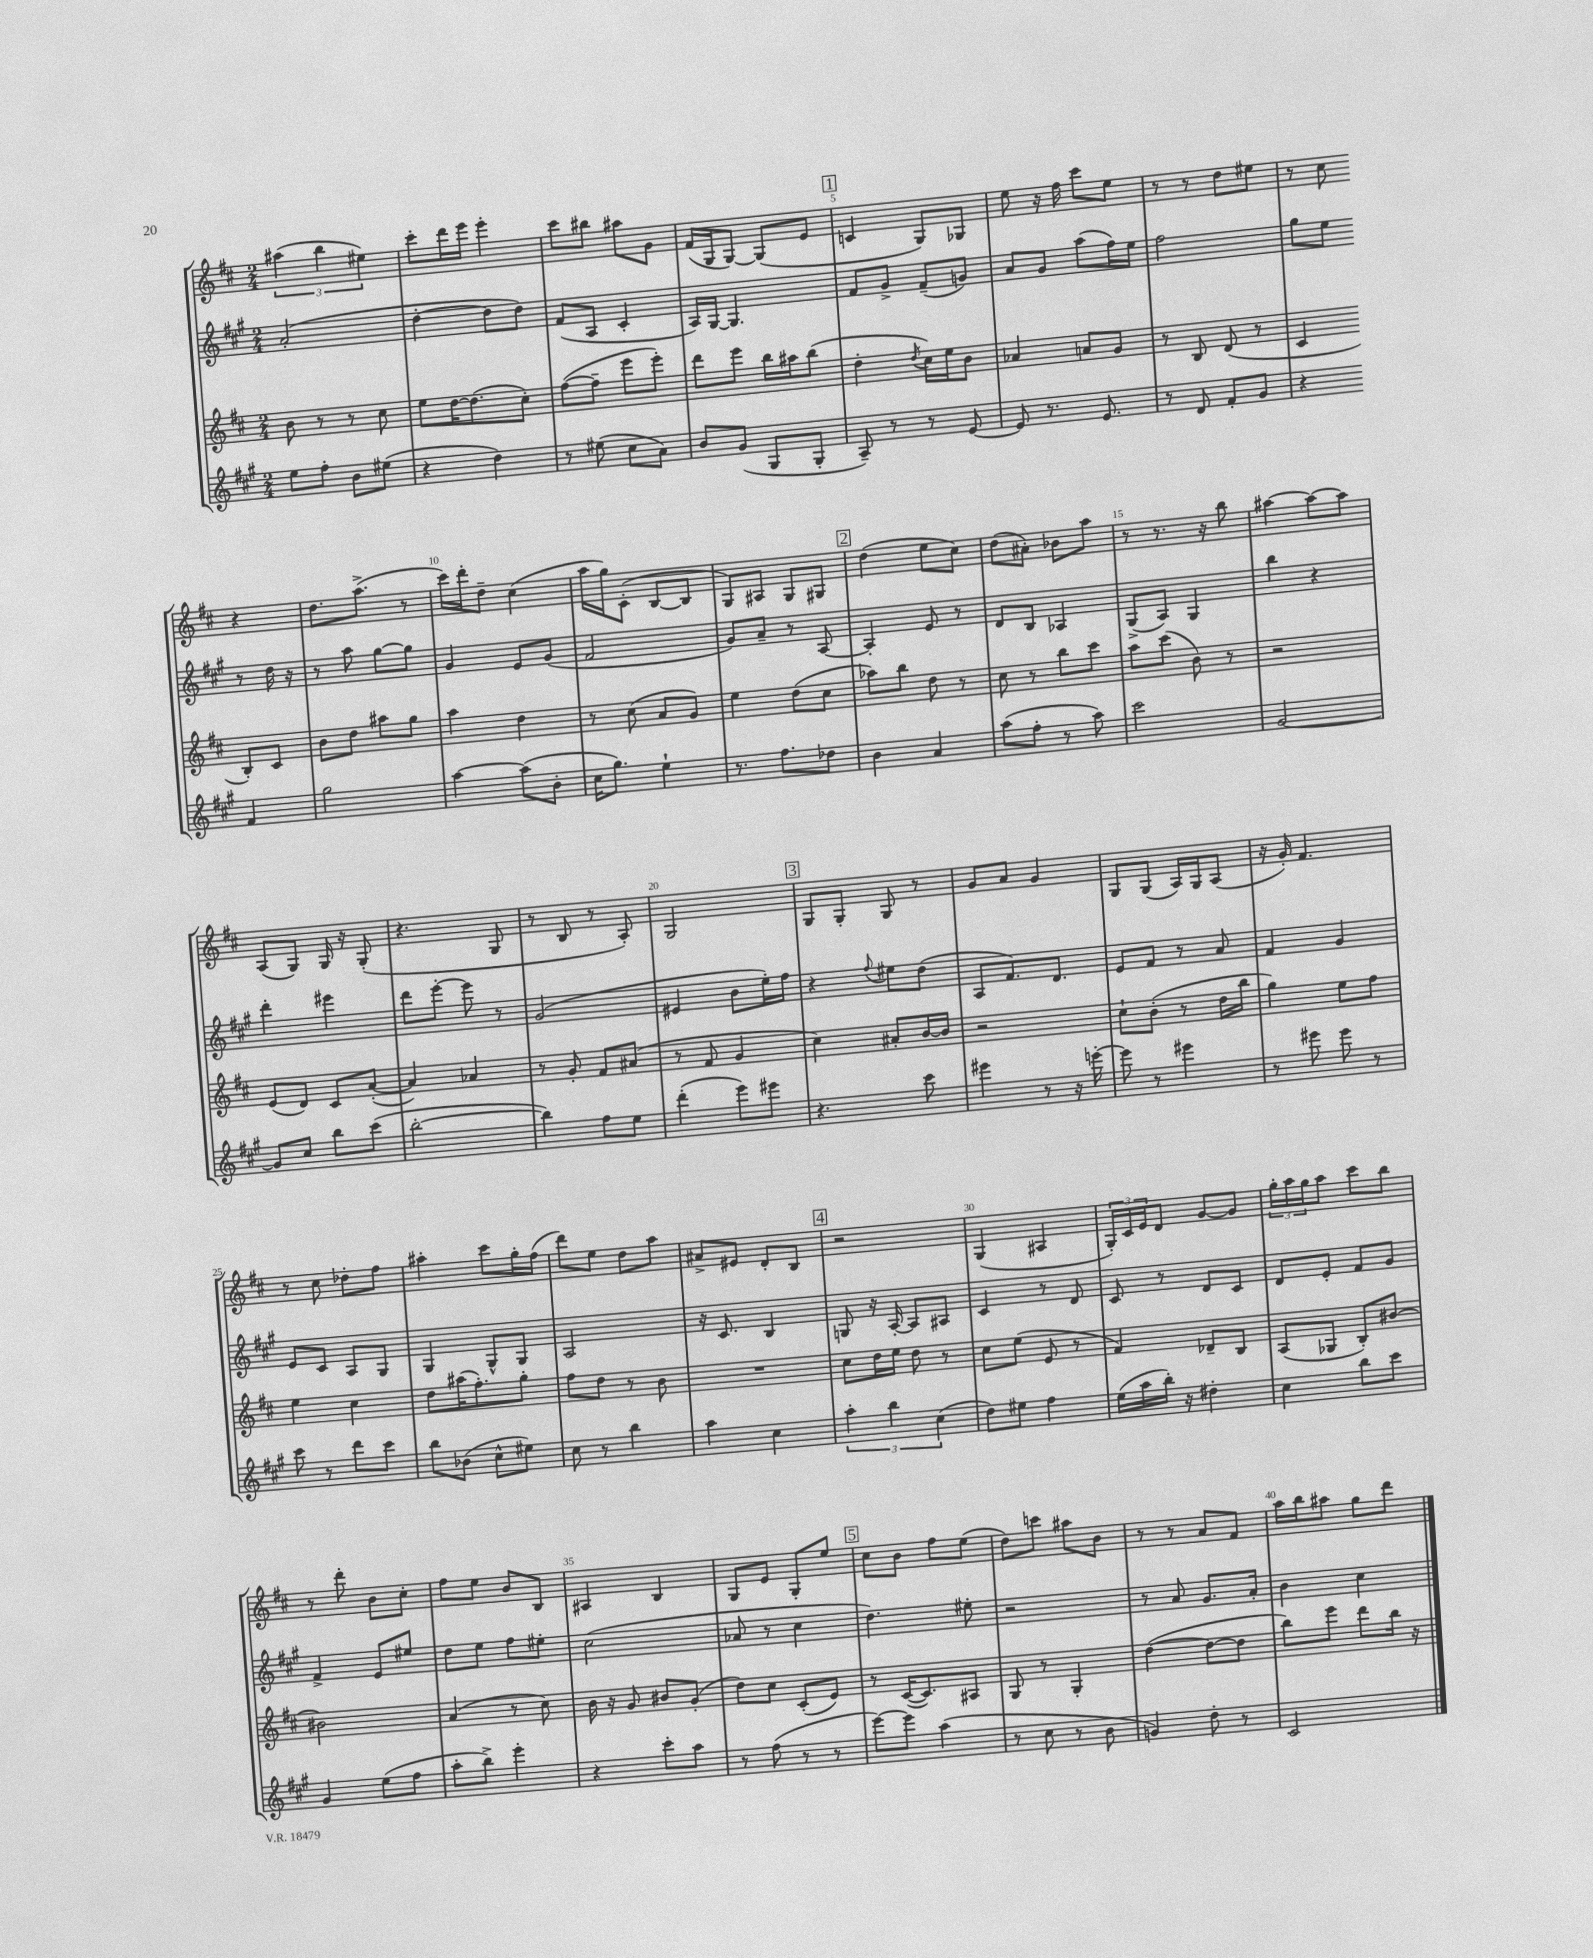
<<
\new StaffGroup <<
\new Staff = "s0" {
    \clef treble \key d \major \numericTimeSignature \time 2/4
    \tuplet 3/2 { ais''4( b''4 eis''4) } |
    cis'''8-. d'''16 e'''16 e'''4-. |
    cis'''8 bis''8 ais''8 g'8 |
    fis'16( g16 g8~) g8( e'8 |
    \mark \markup { \box "1" } c'4 g8) ges8 |
    e''8 r16 fis''16 cis'''8 e''8 |
    r8 r8 d''8 eis''8 |
    r8 cis''8 r4 |
    d''8. a''8.->( r8 |
    cis'''16) d'''16-. d''8-- cis''4( |
    a''16 g''16) cis'8-.( b8~ b8 |
    g8) ais8 g8 gis8 |
    \mark \markup { \box "2" } d''4( e''8 cis''8) |
    d''8( ais'8-.) bes'8 a''8 |
    r8 r8. r16 b''8 |
    ais''4~ ais''8~ ais''8 |
    a8( g8) g16 r16 g8-.( |
    r4. g8 |
    r8 b8 r8 a8-.) |
    g2 |
    \mark \markup { \box "3" } g8 g8-. g8 r8 |
    g'8 a'8 g'4 |
    g8 g8( a16) g16 a8( |
    r16 g'16-.) fis'4. |
    r8 cis''8 des''8-. fis''8 |
    ais''4-. cis'''8 g''16-. fis''16( |
    d'''8) e''8 d''8 a''8 |
    ais'8-> eis'8 d'8-. b8 |
    \mark \markup { \box "4" } r2 |
    g4( ais4 |
    \tuplet 3/2 { g16-.) cis'16 e'16 } d'8 g'8~ g'8 |
    \tuplet 3/2 { g''16-. a''16 g''16 } a''8 cis'''8 b''8 |
    r8 d'''8-. b'8 cis''8-. |
    fis''8 e''8 b'8 b8 |
    ais4 b4 |
    g8 e'8 g8-. e''8 |
    \mark \markup { \box "5" } cis''8 b'8 fis''8 e''8( |
    d''8) c'''8 ais''8 b'8 |
    r8 r8 a'8 fis'8 |
    a''16 b''16 ais''8 g''8 d'''8 \bar "|." |
}
\new Staff = "s1" {
    \clef treble \key a \major \numericTimeSignature \time 2/4
    a'2-.( |
    d''4~-. d''8 d''8) |
    fis'8( a8 cis'4-. |
    a16) gis16~ gis4. |
    \mark \markup { \box "1" } fis'8 gis'8-> fis'8--( g'8) |
    a'8 gis'8 a''8( fis''16) e''16 |
    fis''2 |
    gis''8 e''8 r8 d''16 r16 |
    r8 a''8 gis''8~ gis''8 |
    gis'4 e'8 gis'8( |
    fis'2 |
    gis'8) a'8-- r8 a8~ |
    \mark \markup { \box "2" } a4-. e'8 r8 |
    d'8 b8 aes4 |
    gis8->( a8) gis4 |
    b''4 r4 |
    d'''4-. eis'''4 |
    d'''8 e'''8~-. e'''8 r8 |
    gis'2( |
    eis'4 b'8 e''16-.) fis''16 |
    \mark \markup { \box "3" } r4 \appoggiatura { fis''8 } eis''8 d''8( |
    a8 fis'8.) d'8. |
    e'8 fis'8 r8 a'8 |
    fis'4 gis'4 |
    e'8 cis'8 a8 gis8 |
    gis4 gis8-^ gis8 |
    a2 |
    r16 cis'8. b4 |
    \mark \markup { \box "4" } g8 r16 a16~-. a8 ais8 |
    cis'4 r8 d'8 |
    cis'8 r8 d'8 cis'8 |
    d'8 e'8-. fis'8 gis'8 |
    fis'4-> e'8 eis''8 |
    d''8 e''8 fis''8 eis''8-. |
    cis''2( |
    aes'8 r8 cis''4 |
    \mark \markup { \box "5" } d''4.) eis''8-. |
    r2 |
    r8 a'8 gis'8. a'16-. |
    b'4 cis''4 \bar "|." |
}
\new Staff = "s2" {
    \clef treble \key d \major \numericTimeSignature \time 2/4
    b'8 r8 r8 cis''8 |
    e''8 d''16~ d''8.( cis''8-.) |
    fis''8~( fis''8-- e'''8 e'''8-.) |
    d'''8 e'''8 b''16 ais''16 b''8( |
    \mark \markup { \box "1" } d''4-. \acciaccatura { d''8 } cis''16) e''16 b'8 |
    aes'4 a'8 g'8 |
    r8 b8 d'8( r8 |
    cis'4 b8-.) cis'8 |
    b'8 d''8 ais''8 g''8 |
    a''4 d''4 |
    r8 cis''8( a'8 g'8) |
    e''4 d''8( cis''8 |
    \mark \markup { \box "2" } aes''8) b''8 d''8 r8 |
    cis''8 r8 b''8 cis'''8 |
    a''8 cis'''8( b'8) r8 |
    r2 |
    e'8( d'8) cis'8 a'8~-.( |
    a'4) aes'4 |
    r8 g'8-. fis'8 ais'8( |
    r8 fis'8 g'4 |
    \mark \markup { \box "3" } cis''4) ais'8-. b'16~ b'16 |
    r2 |
    cis''8-! b'8-.( r8 d''16 b''16 |
    g''4) e''8 fis''8 |
    e''4 cis''4 |
    d''8 ais''16( fis''8.-.) g''8-. |
    fis''8 d''8 r8 b'8 |
    R2 |
    \mark \markup { \box "4" } cis''8 d''16 e''16 d''8 r8 |
    cis''8 e''8( e'8 r8 |
    fis'4) des'8-- b8 |
    a8( ges8 b8-.) bis'8~ |
    bis'2 |
    a'4( r8 cis''8) |
    b'16 r16 g'8 bis'8 g'8-.( |
    d''8) cis''8 cis'8-.( e'8) |
    \mark \markup { \box "5" } r8 cis'16~( cis'8.) ais8 |
    g8 r8 g4-. |
    d''4~( d''8~ d''8 |
    b''8) e'''8 d'''8 b''16 r16 \bar "|." |
}
\new Staff = "s3" {
    \clef treble \key a \major \numericTimeSignature \time 2/4
    e''8 fis''8-. b'8 eis''8( |
    r4 d''4) |
    r8 eis''8( cis''8 a'8) |
    b'8 gis'8( gis8 gis8-. |
    \mark \markup { \box "1" } a8--) r8 r8 e'8~ |
    e'8 r8. e'8. |
    r8 d'8 fis'8-. gis'8 |
    r4 fis'4 |
    gis''2 |
    a''4~ a''8( b'8-. |
    cis''16 gis''8.) e''4-! |
    r8. fis''8. des''8 |
    \mark \markup { \box "2" } b'4 a'4 |
    a''8( fis''8-. r8 a''8) |
    cis'''2 |
    gis'2~ |
    gis'8 cis''8 b''8 cis'''8( |
    b''2~-. |
    b''4) fis''8 e''8 |
    d'''4-.( e'''8) eis'''8 |
    \mark \markup { \box "3" } r4. cis'''8 |
    eis'''4 r8 r16 e'''16~-. |
    e'''8 r8 eis'''4 |
    r8 eis'''8 eis'''8 r8 |
    cis'''8 r8 d'''8 cis'''8 |
    b''8 bes'8( cis''8-^ eis''8) |
    cis''8 r8 b''4 |
    a''4 cis''4 |
    \mark \markup { \box "4" } \tuplet 3/2 { a''4-. b''4 cis''4( } |
    d''8) eis''8 fis''4 |
    e''16( a''16 b''16-.) r16 dis''4-. |
    cis''4 b''8 cis'''8 |
    gis'4 e''8( fis''8 |
    a''8-. b''8->) e'''4-. |
    r4 cis'''8-. a''8 |
    r8 fis''8( r8 r8 |
    \mark \markup { \box "5" } e'''8~) e'''8 a''4( |
    r8 cis''8 r8 b'8 |
    g'4) d''8-. r8 |
    cis'2 \bar "|." |
}
>>
>>
\layout { \context { \Score \override BarNumber.break-visibility = ##(#f #t #t) barNumberVisibility = #(every-nth-bar-number-visible 5) } }
